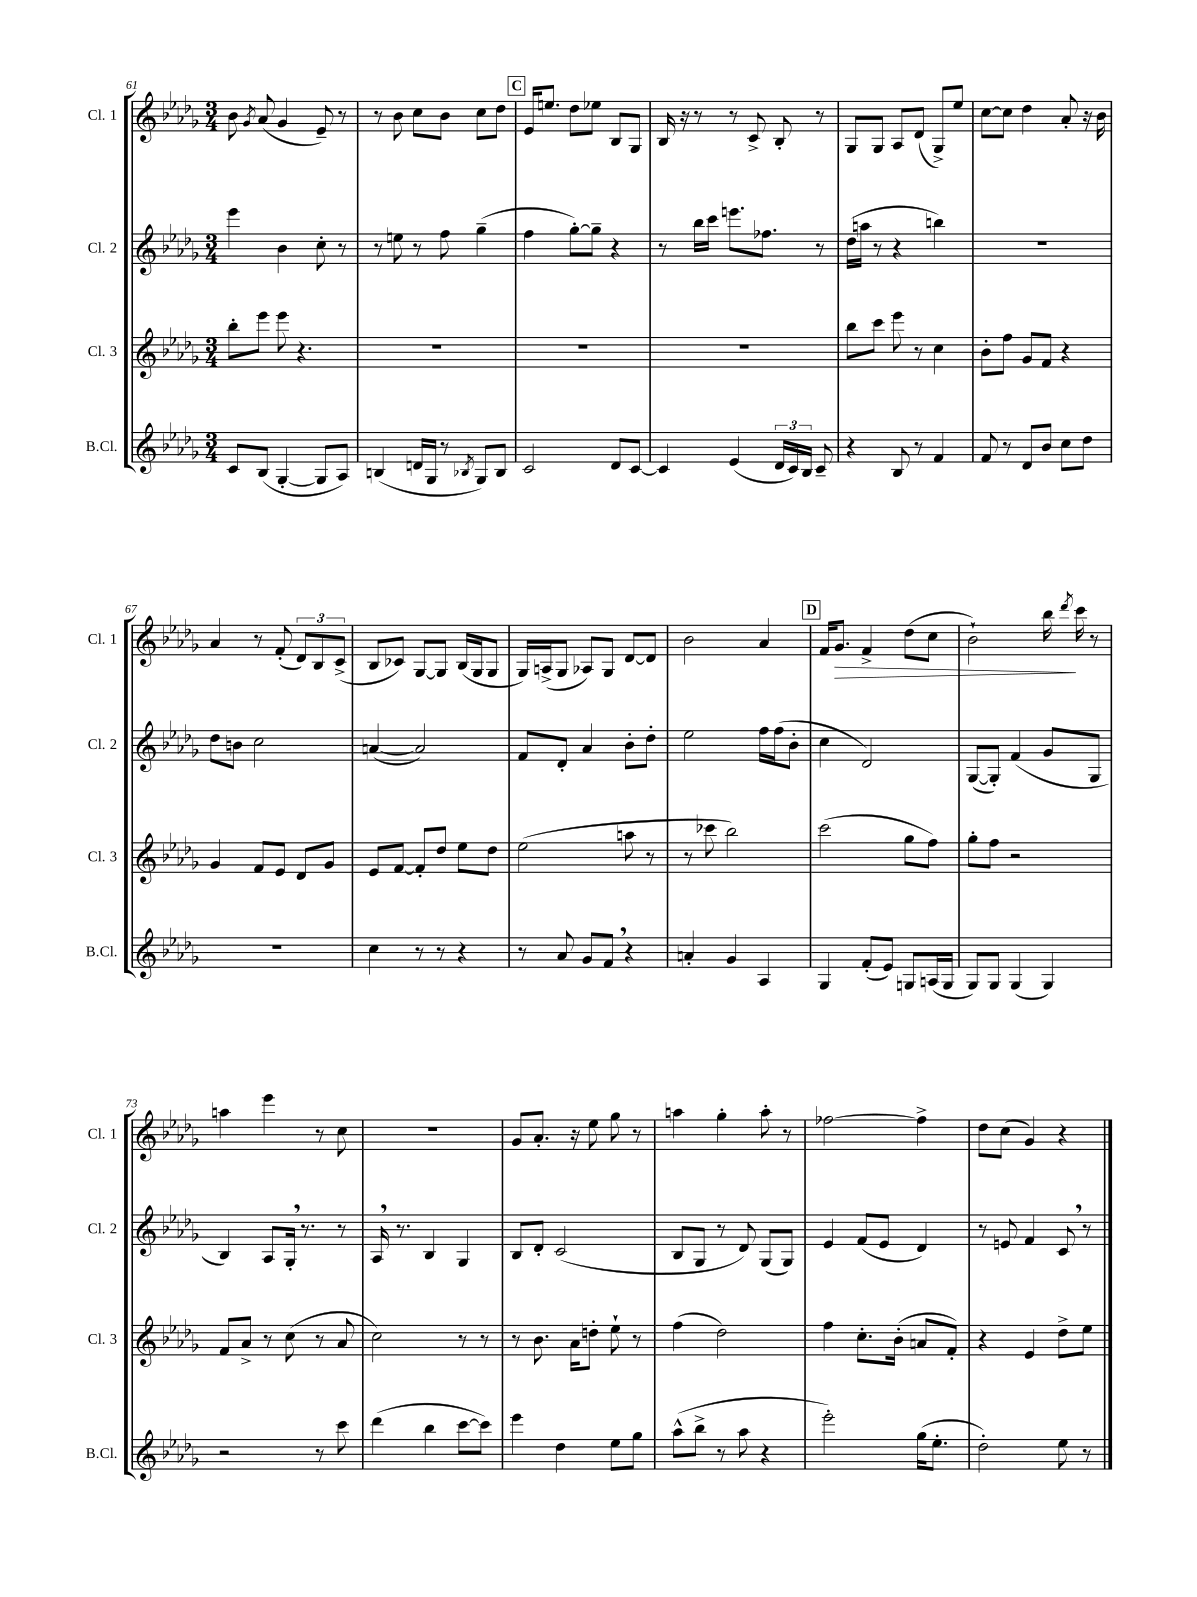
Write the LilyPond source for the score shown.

<<
\new StaffGroup <<
\new Staff = "s0" \with { instrumentName = "Cl. 1" shortInstrumentName = "Cl. 1" } {
    \clef treble \key des \major \numericTimeSignature \time 3/4
    \autoBeamOff bes'8 \acciaccatura { ges'8 } aes'8( ges'4 ees'8--) r8 |
    r8 bes'8 c''8[ bes'8] c''8[ des''8] |
    \mark \markup { \box "C" } ees'16[ e''8.] des''8[ ees''8] bes8[ ges8] |
    bes16 r16 r8 r8 c'8-> bes8-. r8 |
    ges8[ ges8] aes8[ des'8]( ges8[->) ees''8] |
    c''8[~ c''8] des''4 aes'8-. r16 bes'16 |
    aes'4 r8 f'8-.( \tuplet 3/2 { des'8[) bes8 c'8]->( } |
    bes8[ ces'8]) ges8[~ ges8] bes16[( ges16 ges8] |
    ges16[) a16->( ges8] aes8[) ges8] des'8[~ des'8] |
    bes'2 aes'4 |
    \mark \markup { \box "D" } f'16[ ges'8.]\> f'4-> des''8[( c''8] |
    bes'2-!) bes''16\! \acciaccatura { des'''8 } c'''16 r8 |
    a''4 ees'''4 r8 c''8 |
    R2. |
    ges'8[ aes'8.]-. r16 ees''8 ges''8 r8 |
    a''4 ges''4-. a''8-. r8 |
    fes''2~ fes''4-> |
    des''8[ c''8]( ges'4) r4 \bar "|." |
}
\new Staff = "s1" \with { instrumentName = "Cl. 2" shortInstrumentName = "Cl. 2" } {
    \clef treble \key des \major \numericTimeSignature \time 3/4
    \autoBeamOff ees'''4 bes'4 c''8-. r8 |
    r8 e''8 r8 f''8 ges''4--( |
    \mark \markup { \box "C" } f''4 ges''8[~-.) ges''8]-- r4 |
    r8 bes''16[ c'''16] e'''8.[ fes''8.] r8 |
    des''16[( a''16] r8 r4 b''4) |
    R2. |
    des''8[ b'8] c''2 |
    a'4~( a'2) |
    f'8[ des'8]-. aes'4 bes'8[-. des''8]-. |
    ees''2 f''16[ f''16( bes'8]-. |
    \mark \markup { \box "D" } c''4 des'2) |
    ges8[~( ges8]-.) f'4( ges'8[ ges8] |
    bes4) aes8[ ges16]-. \breathe r8. r8 |
    aes16 \breathe r8. bes4 ges4 |
    bes8[ des'8]-. c'2( |
    bes8[ ges8] r8 des'8) ges8[( ges8]) |
    ees'4 f'8[( ees'8] des'4) |
    r8 e'8 f'4 c'8 \breathe r8 \bar "|." |
}
\new Staff = "s2" \with { instrumentName = "Cl. 3" shortInstrumentName = "Cl. 3" } {
    \clef treble \key des \major \numericTimeSignature \time 3/4
    \autoBeamOff bes''8[-. ees'''8] ees'''8 r4. |
    R2. |
    \mark \markup { \box "C" } R2. |
    R2. |
    bes''8[ c'''8] ees'''8 r8 c''4 |
    bes'8[-. f''8] ges'8[ f'8] r4 |
    ges'4 f'8[ ees'8] des'8[ ges'8] |
    ees'8[ f'8]~ f'8[-. des''8] ees''8[ des''8] |
    ees''2( a''8 r8 |
    r8 ces'''8 bes''2) |
    \mark \markup { \box "D" } c'''2( ges''8[ f''8]) |
    ges''8[-. f''8] r2 |
    f'8[ aes'8]-> r8 c''8( r8 aes'8 |
    c''2) r8 r8 |
    r8 bes'8. aes'16[ d''8]-. ees''8-! r8 |
    f''4( des''2) |
    f''4 c''8.[-. bes'16]-.( a'8[ f'8]-.) |
    r4 ees'4 des''8[-> ees''8] \bar "|." |
}
\new Staff = "s3" \with { instrumentName = "B.Cl." shortInstrumentName = "B.Cl." } {
    \clef treble \key des \major \numericTimeSignature \time 3/4
    \autoBeamOff c'8[ bes8]( ges4~-. ges8[ aes8]) |
    b4( d'16[ ges16] r8 \acciaccatura { bes8 } ges8[) bes8] |
    \mark \markup { \box "C" } c'2 des'8[ c'8]~ |
    c'4 ees'4( \tuplet 3/2 { des'16[ c'16) bes16] } c'8-- |
    r4 bes8 r8 f'4 |
    f'8 r8 des'8[ bes'8] c''8[ des''8] |
    R2. |
    c''4 r8 r8 r4 |
    r8 aes'8 ges'8[ f'8] \breathe r4 |
    a'4-. ges'4 aes4 |
    \mark \markup { \box "D" } ges4 f'8[-.( ees'8]) g8[ a16( g16] |
    ges8[) ges8] ges4( ges4) |
    r2 r8 c'''8 |
    des'''4( bes''4 c'''8[~ c'''8]) |
    ees'''4 des''4 ees''8[ ges''8] |
    aes''8[-^( bes''8]-> r8 aes''8 r4 |
    ees'''2-.) ges''16[( ees''8.]-. |
    des''2-.) ees''8 r8 \bar "|." |
}
>>
>>
\layout { \context { \Score currentBarNumber = #61 } }
